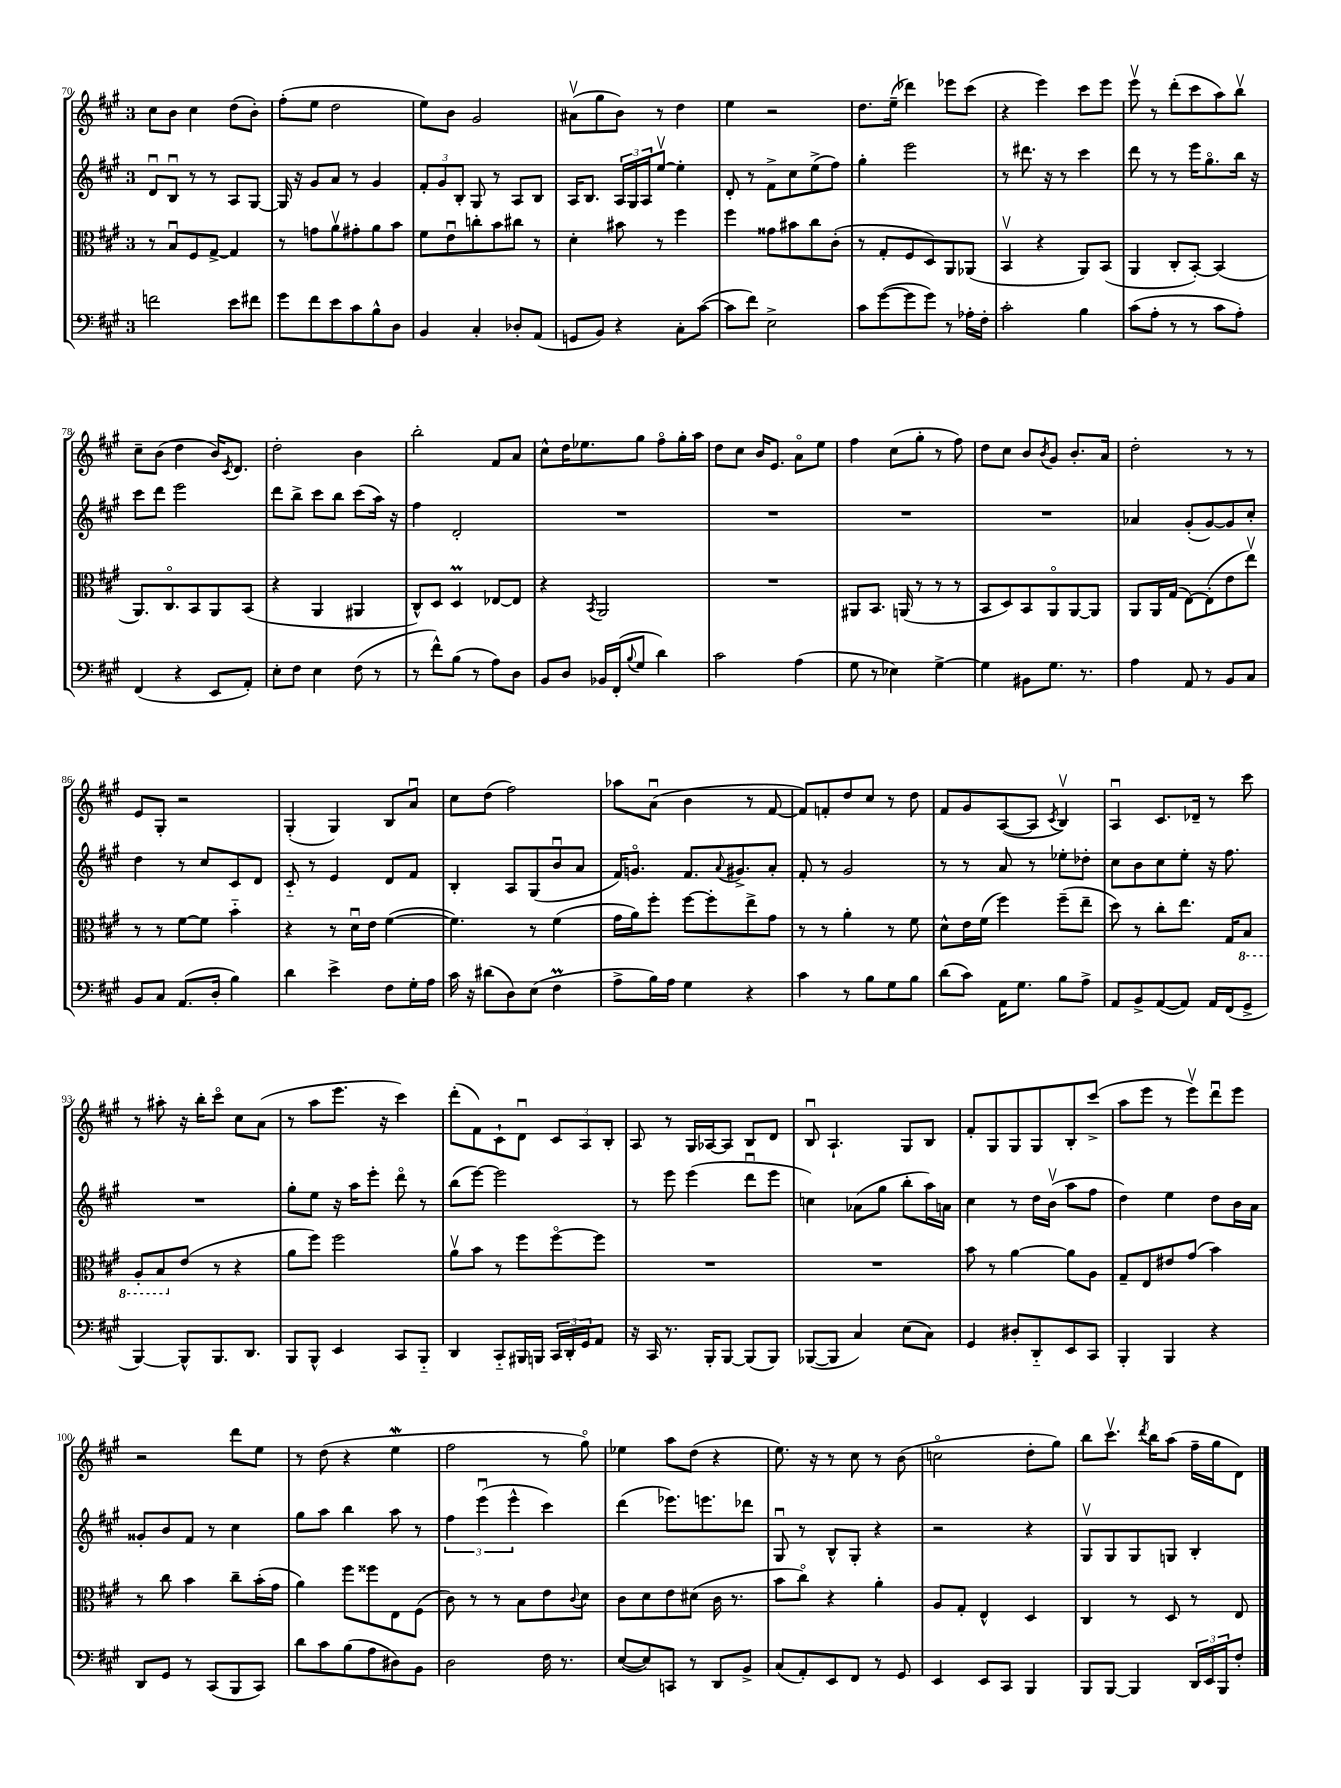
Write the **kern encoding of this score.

**kern	**kern	**kern	**kern
*staff4	*staff3	*staff2	*staff1
*clefF4	*clefC3	*clefG2	*clefG2
*k[f#c#g#]	*k[f#c#g#]	*k[f#c#g#]	*k[f#c#g#]
*M3/4	*M3/4	*M3/4	*M3/4
2f	8r	8du	8cc#
.	8Bu	8Bu	8b
.	8F#	8r	4cc#
.	[8G#^	8r	.
8e	4G#]	8A	(8dd
8f#	.	[8G#	8b')
=	=	=	=
8g#	8r	16G#]	(8ff#'
.	.	16r	.
8f#	8g	8g#	8ee
8e	8av	8a	2dd
8c#	8g#'	8r	.
8B^^	8a	4g#	.
8D	8b	.	.
=	=	=	=
4BB	8f#	12f#'	8ee)
.	.	12g#	.
.	8eu	.	8b
.	.	12B'	.
4C#'	8cc'	8G#	2g#
.	8b	8r	.
8D-'	8cc#	8A	.
(8AA	8r	8B	.
=	=	=	=
8GG	4d'	16A	(8a#v
.	.	8.B	.
8BB)	.	.	8gg#
4r	8b#	24A	8b)
.	.	24G#	.
.	.	24A	.
.	8r	[8eev	8r
8C#'	4ff#	4ee']	4dd
([8c#	.	.	.
=	=	=	=
8c#]	4ff#	8d'	4ee
8f#)	.	8r	.
2E^	8g##	8f#^	2r
.	8b#	8cc#	.
.	8cc#	(8ee^	.
.	(8c#'	8ff#)	.
=	=	=	=
8c#	8r	4gg#'	8.dd
([8g#	8G#'	.	.
.	.	.	(16ee~
8g#]	8F#	2eee	4ddd-)
8g#)	8D)	.	.
8r	8AA	.	8eee-
16A-'	(8AA-	.	(8ccc#
16F#'	.	.	.
=	=	=	=
2c#'	4BBv	8r	4r
.	.	8.ddd#	.
.	4r	.	4eee)
.	.	16r	.
.	.	8r	.
4B	8AA)	4ccc#	8ccc#
.	(8BB	.	8eee
=	=	=	=
(8c#	4AA	8ddd	8eeev
8A'	.	8r	8r
8r	8C#'	8r	(8ddd'
8r	[8BB')	16eee	8ccc#
.	.	8.gg#o	.
8c#	(4BB]	.	8aa)
8A')	.	16bb	8bbv
.	.	16r	.
=	=	=	=
(4FF#	8.AA)	8ccc#	8cc#~
.	.	8ddd	(8b
.	8.C#o	.	.
4r	.	2eee	4dd
.	8BB	.	.
8EE	8AA	.	16b)
.	.	.	8qc#
.	.	.	8.d
8AA')	(8BB	.	.
=	=	=	=
8E'	4r	8ddd	2dd'
8F#	.	8bb^	.
4E	4AA	8ccc#	.
.	.	8bb	.
(8F#	4AA#	(8ccc#	4b
8r	.	16aa)	.
.	.	16r	.
=	=	=	=
8r	8C#^^)	4ff#	2bb'
8f#^^)	8D	.	.
(8B	4D	2d'	.
8r	.	.	.
8A)	[8E-	.	8f#
8D	8E-]	.	8a
=	=	=	=
8BB	4r	2.r	8cc#^^
8D	.	.	16dd
.	.	.	8.ee-
.	8qBB	.	.
16BB-	2AA	.	.
(16FF#'	.	.	.
8qqB	.	.	.
8G#	.	.	8gg#
4d)	.	.	8ff#o
.	.	.	16gg#'
.	.	.	16aa
=	=	=	=
2c#	2.r	2.r	8dd
.	.	.	8cc#
.	.	.	16b
.	.	.	8.e
(4A	.	.	8ao
.	.	.	8ee
=	=	=	=
8G#	8AA#	2.r	4ff#
8r	8.BB	.	.
4E-)	.	.	(8cc#
.	(16AA	.	.
.	8r	.	8gg#'
[4G#^	8r	.	8r
.	8r	.	8ff#)
=	=	=	=
4G#]	8BB	2.r	8dd
.	8D)	.	8cc#
8BB#	8BB	.	8b
.	.	.	8qb
8.G#	8AAo	.	8g#
.	[8AA	.	8.b'
8.r	.	.	.
.	8AA]	.	.
.	.	.	16a
=	=	=	=
4A	8AA	4a-	2dd'
.	16AA	.	.
.	(16G#	.	.
8AA	[8E)	(8g#'	.
8r	(8E']	[8g#)	.
8BB	8e	8g#]	8r
8C#	8eev)	8cc#'	8r
=	=	=	=
8BB	8r	4dd	8e
8C#	8r	.	8G#'
(8.AA	[8f#	8r	2r
.	8f#]	8cc#	.
16D'	.	.	.
4B)	4b'~	8c#	.
.	.	8d	.
=	=	=	=
4d	4r	8c#'~	(4G#'
.	.	8r	.
4e^	8r	4e	4G#)
.	16du	.	.
.	16e	.	.
8F#	([4f#	8d	8B
16G#'	.	8f#	8au
16A	.	.	.
=	=	=	=
16c#	4.f#])	4B'	8cc#
16r	.	.	.
(8d#	.	.	(8dd
8D)	.	8A	2ff#)
(8E	8r	(8G#	.
4F#	(4f#	8bu	.
.	.	8a	.
=	=	=	=
8A^	16g#	16f#)	8aa-
.	16a)	8.go	.
16B)	8ff#'	.	(8au
16A	.	.	.
4G#	[8ff#	8.f#	4b
.	8ff#']	.	.
.	.	8qqa	.
.	.	8.g#^	.
4r	8ee^	.	8r
.	8g#	8a'	[8f#
=	=	=	=
4c#	8r	8f#'	8f#])
.	8r	8r	8f'
8r	4a'	2g#	8dd
8B	.	.	8cc#
8G#	8r	.	8r
8B	8f#	.	8dd
=	=	=	=
(8d	8d^^	8r	8f#
8c#)	16e	8r	8g#
.	(16f#	.	.
16AA	4ff#)	8a	([8A
8.G#	.	.	.
.	.	8r	8A]
.	.	.	8qc#
8B	(8ff#~	8ee-'	4Bv)
8A^	8ee~	8dd-'	.
=	=	=	=
8AA	8dd)	8cc#	4Au
8BB^	8r	8b	.
([8AA	8cc#'	8cc#	8.c#
8AA])	8.ee	8ee'	.
.	.	.	16d-~
16AA	.	16r	8r
(16FF#	16G#	8.ff#	.
8GG#^	8BB	.	8ccc#
=	=	=	=
[4BBB)	8AA'	2.r	8r
.	8BB	.	8aa#'
8BBB^^]	(8e	.	16r
.	.	.	16bb'
8.BBB	8r	.	8ccc#o
.	4r	.	8cc#
8.DD	.	.	.
.	.	.	(8a
=	=	=	=
8BBB	8a	8gg#'	8r
8BBB^^	8ff#)	8ee	8aa
4EE	2ff#	16r	8.eee
.	.	16aa	.
.	.	8eee'	.
.	.	.	16r
8CC#	.	8dddo	4ccc#)
8BBB'~	.	8r	.
=	=	=	=
4DD	8av	(8bb	(8ddd'
.	8b	[8eee)	8f#)
8CC#'~	8r	2eee]	8c#`
16BBB#	8ff#	.	8du
16BBB	.	.	.
24CC#	[8ff#o	.	12c#
24DD'	.	.	.
24GG#	.	.	12A
8AA	8ff#]	.	.
.	.	.	12B'
=	=	=	=
16r	2.r	8r	8A
16CC#	.	.	.
8.r	.	8eee	8r
.	.	(4eee	16G#
16BBB'	.	.	[16A-
[8BBB	.	.	8A-]
(8BBB]	.	8dddu	8B
8BBB)	.	8eee	8d
=	=	=	=
([8BBB-	2.r	4cc)	8Bu
8BBB-]	.	.	4.A`
4C#)	.	(8a-	.
.	.	8gg#	.
(8E	.	8bb'	8G#
8C#)	.	16aa)	8B
.	.	16a	.
=	=	=	=
4GG#	8b	4cc#	8f#'
.	8r	.	8G#
8D#'	[4a	8r	8G#
8DD'~	.	16dd	8G#
.	.	(16bv	.
8EE	8a]	8aa	8B'
8CC#	8A	8ff#	(8ccc#^
=	=	=	=
4BBB'	8G#~	4dd)	8aa
.	8E	.	8eee
4BBB	8e#	4ee	8r
.	(8g#	.	8eeev)
4r	4b)	8dd	8dddu
.	.	16b	8eee
.	.	16a	.
=	=	=	=
8DD	8r	8g##'	2r
8GG#	8cc#	8b	.
8r	4b	8f#	.
(8CC#	.	8r	.
8BBB	8cc#~	4cc#	8ddd
8CC#)	(16b'	.	8ee
.	16g#	.	.
=	=	=	=
8d	4a)	8gg#	8r
8c#	.	8aa	(8dd
(8B	8ff#	4bb	4r
8A	8ff##	.	.
8D#)	8E	8aa	4ee
8BB	(8F#	8r	.
=	=	=	=
2D	8c#)	6ff#	2ff#
.	8r	.	.
.	.	(6eeeu	.
.	8r	.	.
.	.	6eee^^	.
.	8B	.	.
16F#	8e	4ccc#)	8r
8.r	.	.	.
.	8qqc#	.	.
.	8d	.	8gg#o)
=	=	=	=
([8E	8c#	(4ddd	4ee-
8E])	8d	.	.
8CC	8e	8.eee-)	8aa
8r	(8d#	.	(8dd
.	.	8.eee	.
8DD	16c#	.	4r
.	8.r	.	.
8BB^	.	8ddd-	.
=	=	=	=
(8C#	8b	8G#u	8.ee)
8AA')	8cc#o)	8r	.
.	.	.	16r
8EE	4r	8B^^	8r
8FF#	.	8G#'	8cc#
8r	4a'	4r	8r
8GG#	.	.	(8b
=	=	=	=
4EE	8A	2r	2cco
.	8G#'	.	.
8EE	4E^^	.	.
8CC#	.	.	.
4BBB	4D	4r	8dd'
.	.	.	8gg#)
=	=	=	=
8BBB	4C#	8G#v	8bb
[8BBB	.	8G#	8.ccc#v
4BBB]	8r	8G#	.
.	.	.	8qddd
.	.	.	16bb
.	8D	8G	(8aa
24DD	8r	4B'	16ff#~
24EE	.	.	.
.	.	.	16gg#
24BBB	.	.	.
8F#'	8E	.	8d)
==	==	==	==
*-	*-	*-	*-
